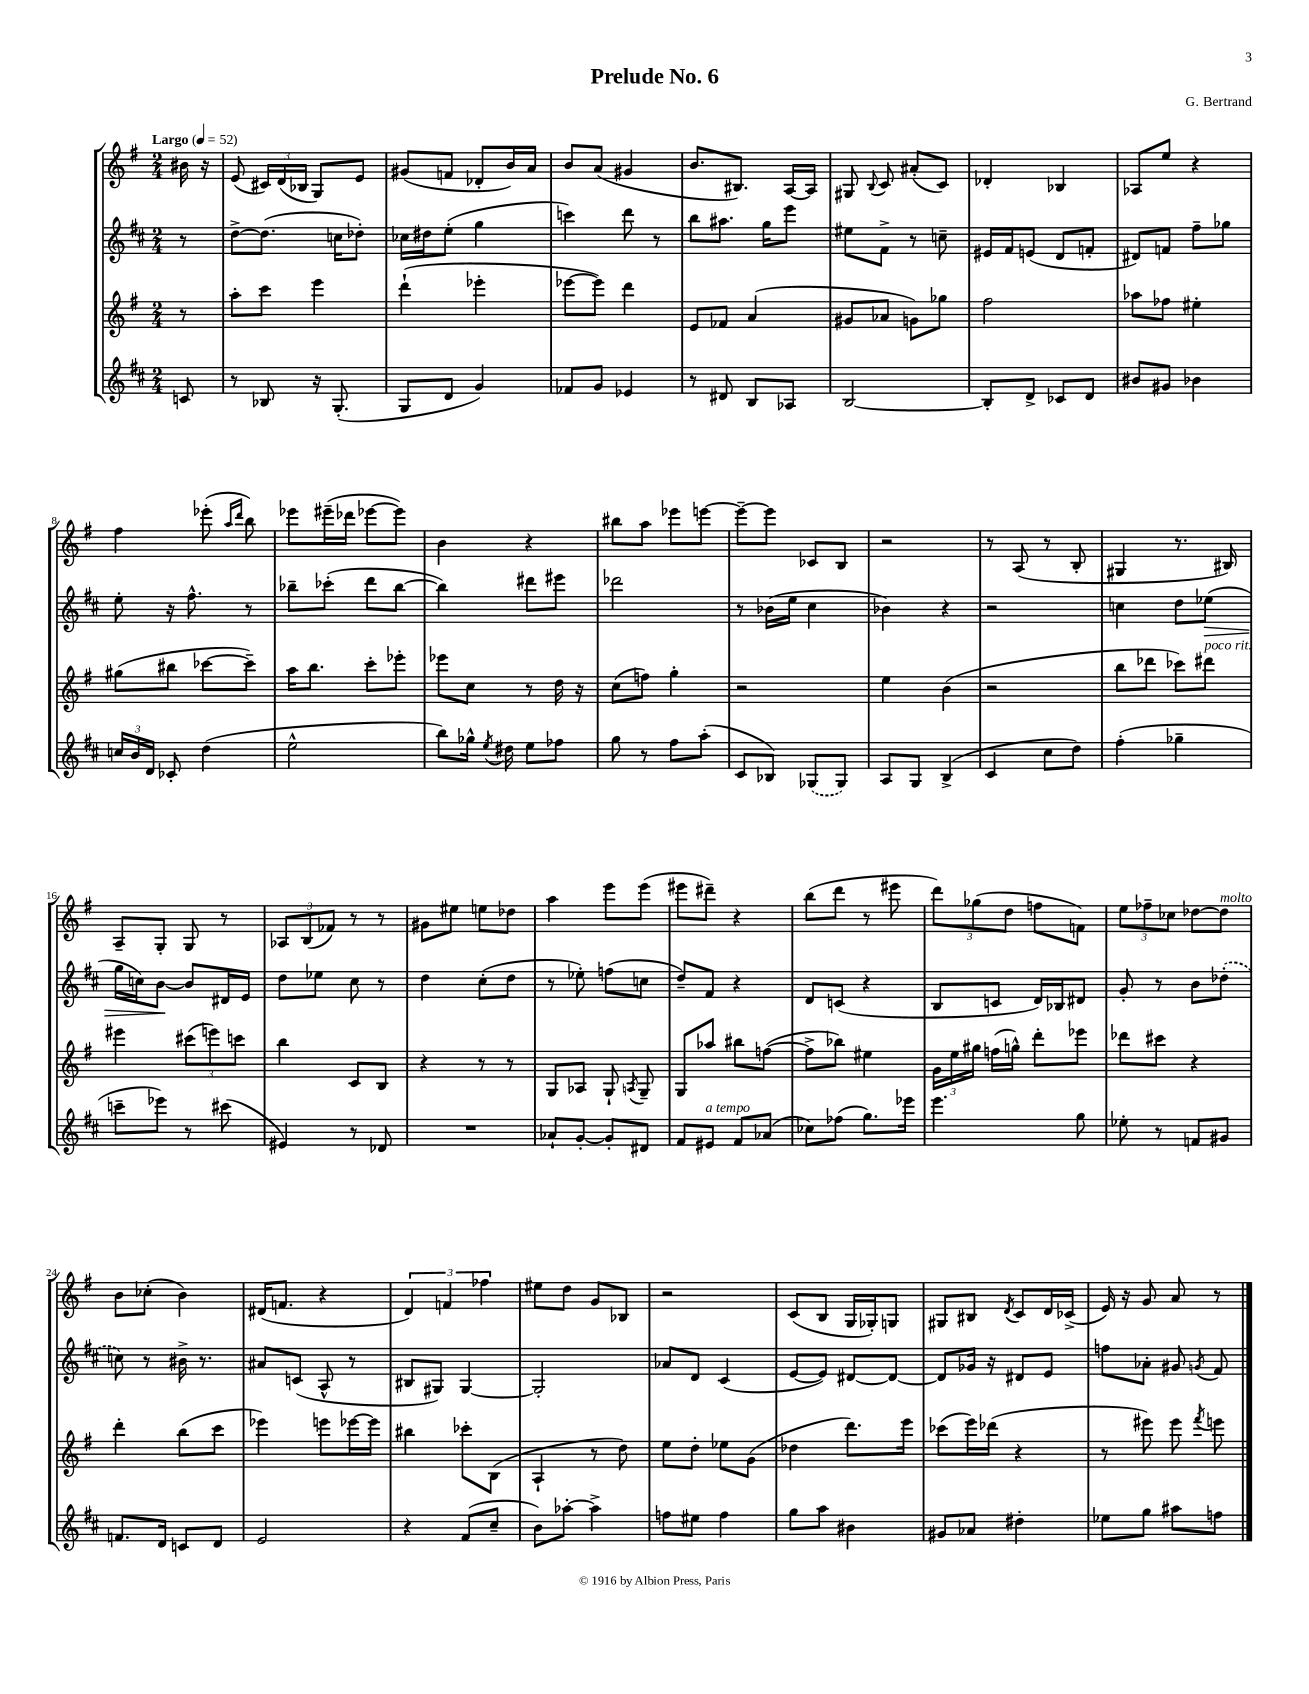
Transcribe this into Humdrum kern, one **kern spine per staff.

**kern	**kern	**kern	**dynam	**kern
*part4	*part3	*part2	*part2	*part1
*staff4	*staff3	*staff2	*staff2	*staff1
*clefG2	*clefG2	*clefG2	*	*clefG2
*k[f#c#]	*k[f#]	*k[f#c#]	*	*k[f#]
*M2/4	*M2/4	*M2/4	*	*M2/4
*MM52	*MM52	*MM52	*	*MM52
=	=	=	=	=
!	!	!	!	!LO:TX:a:B:t=Largo
8cn/	8r	8r	.	16b#X\
.	.	.	.	16r
=1	=1	=1	=1	=1
8r	8aa'\L	[8dd^\L	.	(8e/
8B-X/	8ccc\J	(8.dd\J]	.	24c#X/LL)
.	.	.	.	(24d/
.	.	.	.	24B-X/JJ
16r	4eee\	.	.	8G/L)
(8.G'/	.	16ccn\KL	.	.
.	.	8dd-X'\J)	.	8e/J
=2	=2	=2	=2	=2
8G/L	(4ddd`\	16cc-X\LL	.	(8g#X/L
.	.	16dd#X\J	.	.
8d/J	.	(8ee'\J	.	8fn/J
4g/)	4eee-X'\	4gg\	.	8d-X'/L
.	.	.	.	16b/L)
.	.	.	.	16a/JJ
=3	=3	=3	=3	=3
8f-X/L	[8eee-X\L	4cccn\)	.	8b/L
8g/J	8eee-\J])	.	.	(8a/J
4e-X/	4ddd\	8ddd\	.	4g#X/
.	.	8r	.	.
=4	=4	=4	=4	=4
8r	8e/L	8bb\L	.	8.b/L
8d#X/	8f-X/J	8.aa#X\J	.	.
.	.	.	.	8.B#X/J)
8B/L	(4a/	.	.	.
.	.	16gg\KL	.	.
8A-X/J	.	8eee\J	.	[16A/LL
.	.	.	.	16A/JJ]
=5	=5	=5	=5	=5
[2B/	8g#X/L	8ee#X\L	.	8G#X/
.	.	.	.	8qqB/
.	8a-X/J	8f#^\J	.	8c/
.	8gn\L)	8r	.	(8a#X'/L
.	8gg-X\J	8ccn~\	.	8c/J)
=6	=6	=6	=6	=6
8B'/L]	2ff#\	16e#X/LL	.	4d-X'/
.	.	16f#/J	.	.
8d^/J	.	(8en/J	.	.
8c-X/L	.	8d/L	.	4B-X/
8d/J	.	8fn'/J	.	.
=7	=7	=7	=7	=7
8b#X/L	8aa-X\L	8d#X/L)	.	8A-X/L
8g#X/J	8ff-X\J	8fn/J	.	8ee/J
4b-X\	4ee#X'\	8ff#~\L	.	4r
.	.	8gg-X\J	.	.
!!LO:LB:g=z
=8	=8	=8	=8	=8
24ccn/LL	(8gg#X\L	8ee'\	.	4ff#\
24b/	.	.	.	.
24d/JJ	.	.	.	.
8c-X'/	8bb#X\J	16r	.	.
.	.	8.ff#^^\	.	.
(4dd\	[8ccc-X\L	.	.	(8eee-X'\
.	.	.	.	16qqaa/LL
.	.	.	.	16qqddd/JJ
.	8ccc-~\J])	8r	.	8bb\)
=9	=9	=9	=9	=9
2ee^^\	16aa\KL	8bb-X~\L	.	8eee-X\L
.	8.bb\J	.	.	.
.	.	(8ccc-X'\J	.	(16eee#X~\L
.	.	.	.	16ddd-X\JJ
.	8ccc'\L	8ddd\L	.	[8eee-X\L
.	8eee-X'\J	[8bb-\J	.	8eee-\J])
=10	=10	=10	=10	=10
8bb\L)	8eee-X\L	4bb-\])	.	4b\
16gg-X^^\Jk	8cc\J	.	.	.
8qee/	.	.	.	.
16dd#X\	.	.	.	.
8ee\L	8r	8ddd#X\L	.	4r
8ff-X\J	16dd\	8eee#X\J	.	.
.	16r	.	.	.
=11	=11	=11	=11	=11
8gg\	(8cc\L	2ddd-X\	.	8bb#X\L
8r	8ffn\J)	.	.	8aa\J
8ff#\L	4gg'\	.	.	8eee-X\L
(8aa'\J	.	.	.	[8eeen\J
=12	=12	=12	=12	=12
8c#/L	2r	8r	.	8eee~\L_
8B-X/J)	.	(16b-X\LL	.	8eee\J]
.	.	16ee\JJ	.	.
(8G-X/L	.	4cc#\	.	8c-X/L
8G-/J)	.	.	.	8B/J
=13	=13	=13	=13	=13
8A/L	4ee\	4b-X\)	.	2r
8G/J	.	.	.	.
(4B^/	(4b\	4r	.	.
=14	=14	=14	=14	=14
4c#/	2r	2r	.	8r
.	.	.	.	(8A/
8cc#\L	.	.	.	8r
8dd\J)	.	.	.	8B'/
=15	=15	=15	=15	=15
(4ff#'\	8bb\L	4ccn\	.	4G#X/
.	8ddd-X\J	.	.	.
4gg-X~\	8ccc-X\L)	8dd\L	.	8.r
!	!LO:TX:a:i:t=poco rit.	!	!	!
!	!	!	!LO:HP:b	!
.	8ddd#X\J	(8ee-X\J	>	.
.	.	.	.	16B#X/)
!!LO:LB:g=z
=16	=16	=16	=16	=16
8cccn~\L	4eee#X\	16gg\LL	.	8A~/L
.	.	16ccn\J)	.	.
8eee-X\J)	.	[8b\J	.	8G'/J
8r	(12ccc#X\L	8b/L]	]	8G/
.	12eeen\)	.	.	.
(8ccc#X\	.	16d#X/L	.	8r
.	12cccn\J	.	.	.
.	.	16e/JJ	.	.
=17	=17	=17	=17	=17
4e#X/)	4bb\	8dd\L	.	12A-X/L
.	.	.	.	(12B/
.	.	8ee-X\J	.	.
.	.	.	.	12f-X/J)
8r	8c/L	8cc#\	.	8r
8d-X/	8B/J	8r	.	8r
=18	=18	=18	=18	=18
2r	4r	4dd\	.	8g#X\L
.	.	.	.	8ee#X\J
.	8r	(8cc#'\L	.	8een\L
.	8r	8dd\J	.	8dd-X\J
=19	=19	=19	=19	=19
8a-X`/L	8G/L	8r	.	4aa\
[8g'/J	8A-X/J	8ee-X'\)	.	.
8g'/L]	8G`/	(8ffn\L	.	8eee\L
.	8qAn/	.	.	.
8d#X/J	8G~/	8ccn\J	.	(8eee\J
=20	=20	=20	=20	=20
8f#/L	8G/L	8dd~/L)	.	8eee#X\L
!LO:TX:a:i:t=a tempo	!	!	!	!
8e#X/J	8aa-X/J	8f#/J	.	8ddd#X~\J)
8f#/L	8bb#X\L	4r	.	4r
(8a-X/J	([8ffn\J	.	.	.
=21	=21	=21	=21	=21
8cc-X\L)	8ff^\L]	8d/L	.	(8bb\L
(8ff-X\J	8bb-X\J)	(8cn/J	.	8ddd\J
8.gg\L)	4ee#X\	4r	.	8r
.	.	.	.	8eee#X\
16eee-X\Jk	.	.	.	.
=22	=22	=22	=22	=22
4.eee\	24g\LL	8B/L	.	12ddd\L)
.	24ee\	.	.	.
.	24gg#X\JJ	.	.	(12gg-X\
.	(16ffn\LL	8cn/J	.	.
.	.	.	.	12dd\J
.	16ggn^^\JJ)	.	.	.
.	8ddd'\L	16d/LL)	.	8ffn\L
.	.	16B-X/J	.	.
8gg\	8eee-X\J	8d#X/J	.	8fn\J)
=23	=23	=23	=23	=23
8ee-X'\	8ddd-X\L	8g'/	.	12ee\L
.	.	.	.	12ff-X~\
8r	8ccc#X\J	8r	.	.
.	.	.	.	12cc-X\J
8fn/L	4r	8b\L	.	[8dd-X\L
!	!	!	!	!LO:TX:a:i:t=molto
8g#X/J	.	(8dd-X'\J	.	8dd-\J]
!!LO:LB:g=z
=24	=24	=24	=24	=24
8.fn/L	4ddd'\	8ccn\)	.	8b\L
.	.	8r	.	(8cc-X'\J
16d/Jk	.	.	.	.
8cn/L	(8bb\L	16b#X^\	.	4b\)
.	.	8.r	.	.
8d/J	8ccc\J	.	.	.
=25	=25	=25	=25	=25
2e/	4eee-X\)	8a#X/L	.	(16d#X/KL
.	.	.	.	8.fn/J
.	.	(8cn/J	.	.
.	8eeen\L	8A^^/	.	4r
.	[16eee-X\L	8r	.	.
.	16eee-\JJ]	.	.	.
=26	=26	=26	=26	=26
4r	4bb#X\	8B#X/L	.	6d/)
.	.	8G#X/J)	.	.
.	.	.	.	6fn/
(8f#/L	8ccc-X'\L	[4G#/	.	.
.	.	.	.	6ff-X\
8cc#~/J	(8B\J	.	.	.
=27	=27	=27	=27	=27
8b\L)	4A`/	2G#'/]	.	8ee#X\L
[8aa-X'\J	.	.	.	8dd\J
4aa-^\]	8r	.	.	8g/L
.	8dd\)	.	.	8B-X/J
=28	=28	=28	=28	=28
8ffn\L	8ee\L	8a-X/L	.	2r
8ee#X\J	8dd'\J	8d/J	.	.
4ff\	8ee-X\L	(4c#/	.	.
.	(8g\J	.	.	.
=29	=29	=29	=29	=29
8gg\L	4dd-X\	[8e/L	.	(8c/L
8aa\J	.	8e/J])	.	8B/J
4b#X\	8.ddd\L)	[8d#X/L	.	16G/LL
.	.	.	.	16G-X'/J)
.	.	8d#/J_	.	8Gn/J
.	16eee\Jk	.	.	.
=30	=30	=30	=30	=30
8g#X/L	(8ccc-X\L	8d#/L]	.	8G#X/L
8a-X/J	16eee\L)	16g-X/Jk	.	8B#X/J
.	(16ddd-X\JJ	16r	.	.
.	.	.	.	8qd/
4dd#X'\	4r	8d#X/L	.	8c/L
.	.	8e/J	.	16d/L
.	.	.	.	(16c-X^/JJ
=31	=31	=31	=31	=31
8ee-X\L	8r	8ffn\L	.	16e/)
.	.	.	.	16r
8gg\J	8eee#X\)	8a-X'\J	.	8g/
8aa#X\L	8eee#\	8g#X/	.	8a/
.	8qfff#/	8qgn/	.	.
8ffn\J	8eeen\	8f#/	.	8r
==	==	==	==	==
*-	*-	*-	*-	*-
